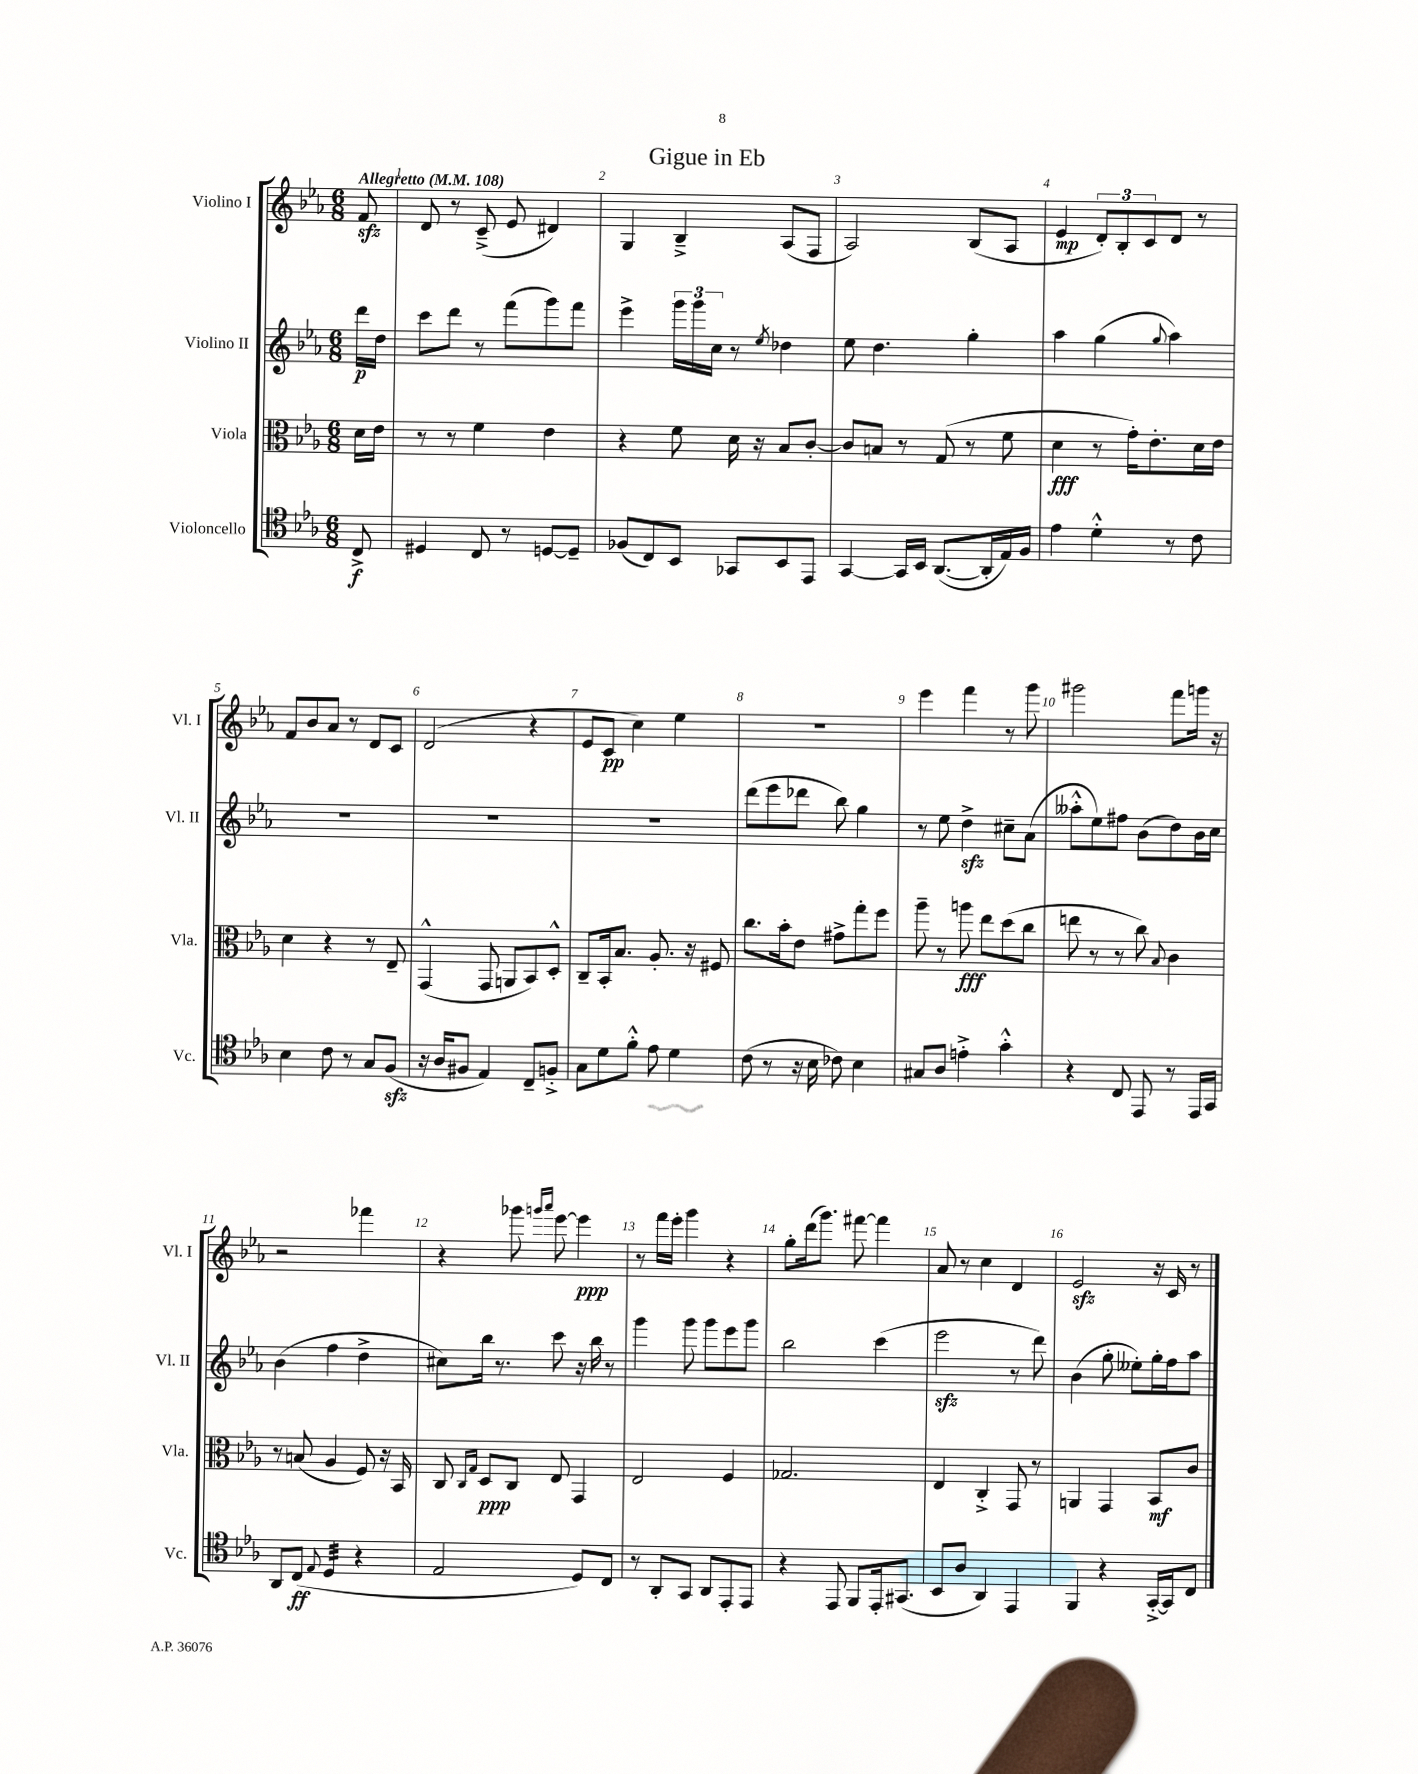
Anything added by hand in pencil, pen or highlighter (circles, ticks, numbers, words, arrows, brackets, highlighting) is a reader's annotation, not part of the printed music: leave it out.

**kern	**kern	**kern	**kern
*staff4	*staff3	*staff2	*staff1
*clefC4	*clefC3	*clefG2	*clefG2
*k[b-e-a-]	*k[b-e-a-]	*k[b-e-a-]	*k[b-e-a-]
*M6/8	*M6/8	*M6/8	*M6/8
*MM108	*MM108	*MM108	*MM108
8C^	16d	16ddd	8f
.	16e-	16dd	.
=	=	=	=
4D#	8r	8ccc	8d
.	8r	8ddd	8r
8C	4f	8r	(8c~^
8r	.	(8fff	8e-
[8D	4e-	8ggg)	4d#)
8D~]	.	8fff	.
=	=	=	=
(8F-	4r	4eee-^	4G
8C)	.	.	.
8BB-	8f	24ggg	4B-~^
.	.	24ggg	.
.	.	24cc	.
8GG-	16d	8r	.
.	16r	.	.
.	.	8qee-	.
8BB-	8B-	4dd-	(8A-
8EE-	[8c'	.	8F
=	=	=	=
[4GG	8c]	8ee-	2A-)
.	8B	4.dd	.
16GG]	8r	.	.
16BB-	.	.	.
([8.AA-	(8G	.	.
.	8r	4gg'	(8B-
16AA-']	.	.	.
16E-)	8f	.	8A-
16F	.	.	.
=	=	=	=
4e-	4d	4aa-	4e-
4d'^^	8r	(4gg	12d')
.	.	.	12B-'
.	16g')	.	.
.	.	.	12c
.	8.e-'	.	.
.	.	8qqgg	.
8r	.	4aa-)	8d
8c	16d	.	8r
.	16e-	.	.
=	=	=	=
4B-	4d	2.r	8f
.	.	.	8b-
8c	4r	.	8a-
8r	.	.	8r
8G	8r	.	8d
(8F	8E-~	.	8c
=	=	=	=
16r	(4GG^^	2.r	(2d
16A-	.	.	.
8F#	.	.	.
4E-)	8GG	.	.
.	8AA	.	.
8C~	8BB-)	.	4r
8F'^	8D'^^	.	.
=	=	=	=
8G	8C~	2.r	8e-
8d	16BB-'	.	8c
.	8.B-	.	.
8f'^^	.	.	4cc)
8e-	8.A-'	.	.
4d	.	.	4ee-
.	16r	.	.
.	8F#	.	.
=	=	=	=
(8c	8.cc	(8ddd	2.r
8r	.	8eee-	.
.	16b-'	.	.
16r	8e-	8ddd-	.
16B-	.	.	.
8c-)	8g#^	8bb-)	.
4B-	8gg'	4gg	.
.	8ff	.	.
=	=	=	=
8G#	8aa-~	8r	4eee-
8A-	8r	8ee-	.
4e'^	8aa	4dd^	4fff
.	8ee-	.	.
4g'^^	(8dd	8cc#~	8r
.	8cc	(8a-	8ggg
=	=	=	=
4r	8ee	8aa--'^^	2ggg#
.	8r	8ee-)	.
8C	8r	8ff#	.
8EE-	8cc)	(8b-	.
.	8qqB-	.	.
8r	4c	8dd)	8fff
16EE-	.	16b-	16ggg
16GG	.	16cc	16r
=	=	=	=
8AA-	8r	(4b-	2r
(8C	(8B	.	.
8qqE-	.	.	.
4D	4A-	4ff	.
4r	8F)	4dd^	4fff-
.	16r	.	.
.	16BB-	.	.
=	=	=	=
2E-	8C	8cc#)	4r
.	16qqC	.	.
.	16qqG	.	.
.	8D	16bb-	.
.	.	8.r	.
.	8C	.	8ggg-
.	.	.	16qqggg
.	.	.	16qqaaa-
.	8E-	8ccc	[8eee-
8D)	4GG	16r	4eee-]
.	.	16bb-	.
8C	.	8r	.
=	=	=	=
8r	2E-	4ggg	8r
8AA-'	.	.	16fff
.	.	.	16eee-'
8GG	.	8ggg	4ggg
8AA-	.	8ggg	.
8EE-'	4F	8eee-	4r
8EE-	.	8ggg	.
=	=	=	=
4r	2.G-	2bb-	8gg'
.	.	.	(16ddd
.	.	.	8.ggg)
8EE-	.	.	.
8FF	.	.	[8fff#
16EE-'	.	(4ccc	4fff#]
(8.GG#	.	.	.
=	=	=	=
8BB-	4E-	2eee-	8a-
8A-	.	.	8r
4AA-)	4C'^	.	4cc
4EE-	8GG	8r	4d
.	8r	8ddd)	.
=	=	=	=
4FF	4AA	(4b-	2e-
4r	4GG	8gg'	.
.	.	8ee--')	.
[16GG'^	8BB-	16gg'	16r
16GG]	.	16ff	16c
8C	8c	8aa-	8r
==	==	==	==
*-	*-	*-	*-
